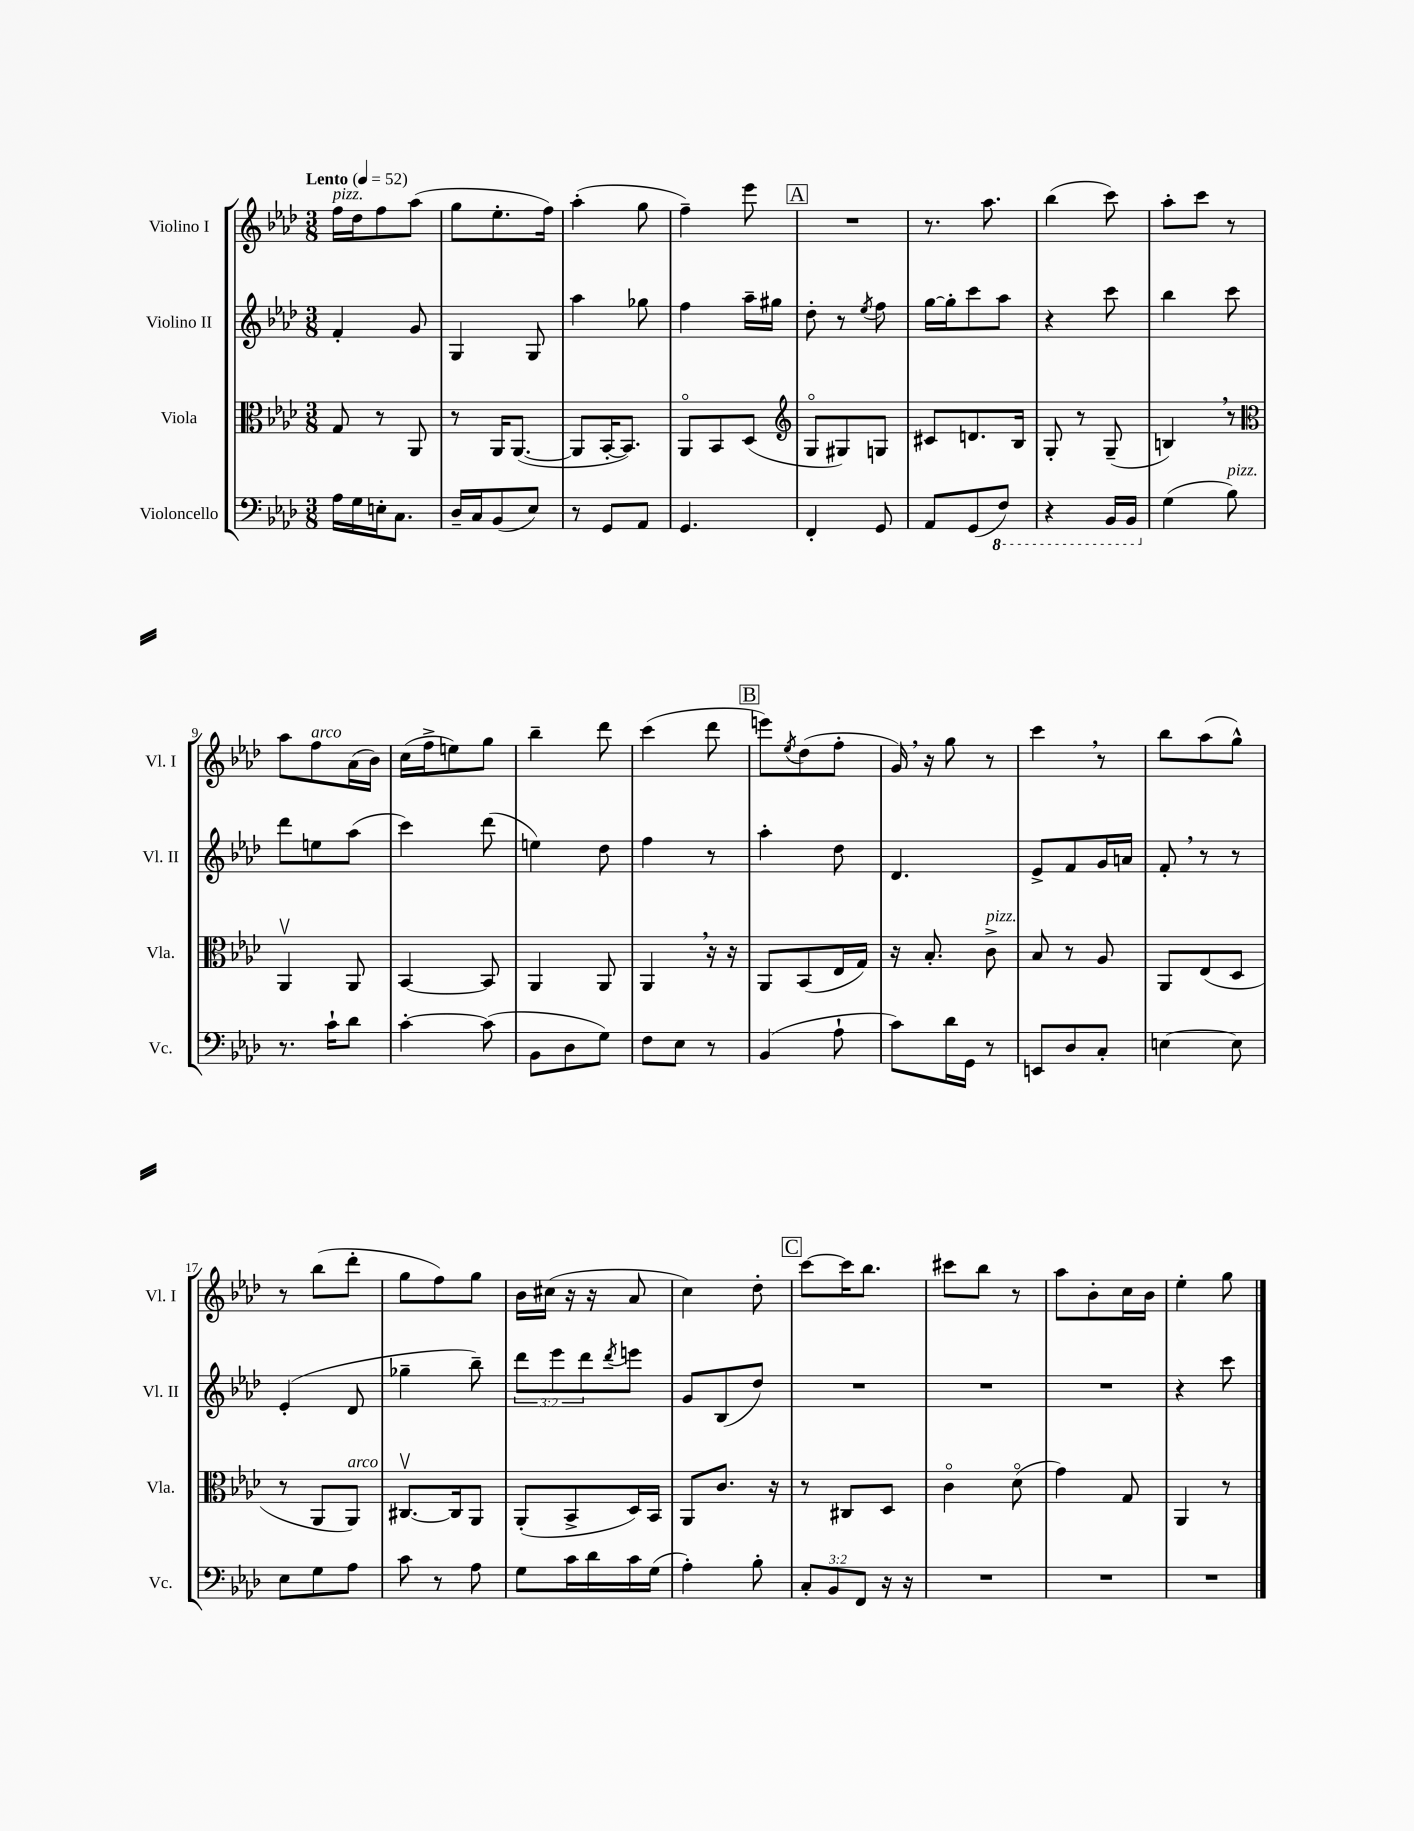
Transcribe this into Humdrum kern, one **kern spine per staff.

**kern	**kern	**kern	**kern
*staff4	*staff3	*staff2	*staff1
*clefF4	*clefC3	*clefG2	*clefG2
*k[b-e-a-d-]	*k[b-e-a-d-]	*k[b-e-a-d-]	*k[b-e-a-d-]
*M3/8	*M3/8	*M3/8	*M3/8
*MM52	*MM52	*MM52	*MM52
16A-	8G	4f'	16ff
16G	.	.	16dd-
16E'	8r	.	8ff
8.C	.	.	.
.	8AA-	8g	(8aa-
=	=	=	=
16D-~	8r	4G	8gg
16C	.	.	.
(8BB-	16AA-	.	8.ee-'
.	([8.AA-	.	.
8E-)	.	8G	.
.	.	.	16ff)
=	=	=	=
8r	8AA-]	4aa-	(4aa-'
8GG	[16BB-'	.	.
.	8.BB-])	.	.
8AA-	.	8gg-	8gg
=	=	=	=
4.GG	8AA-o	4ff	4ff~)
.	8BB-	.	.
.	(8D-	16aa-~	8eee-
.	.	16gg#	.
=	=	=	=
*	*clefG2	*	*
4FF'	8Go	8dd-'	4.r
.	8G#)	8r	.
.	.	8qee-	.
8GG	8G	8ff	.
=	=	=	=
8AA-	8c#	[16gg	8.r
.	.	16gg']	.
(8GG	8.d	8ccc	.
.	.	.	8.aa-
8FF)	.	8aa-	.
.	16B-	.	.
=	=	=	=
4r	8G'	4r	(4bb-
.	8r	.	.
16BBB-	(8G~	8ccc	8ccc)
16BBB-	.	.	.
=	=	=	=
(4G	4B)	4bb-	8aa-'
.	.	.	8ccc
8B-)	8r	8ccc	8r
=	=	=	=
*	*clefC3	*	*
8.r	4AA-v	8ddd-	8aa-
.	.	8ee	8ff
16c`	.	.	.
8d-	8AA-	(8aa-	(16a-
.	.	.	16b-)
=	=	=	=
[4c'	[4BB-	4ccc)	(16cc
.	.	.	16ff^
.	.	.	8ee)
(8c]	8BB-]	(8ddd-	8gg
=	=	=	=
8BB-	4AA-	4ee)	4bb-~
8D-	.	.	.
8G)	8AA-	8dd-	8ddd-
=	=	=	=
8F	4AA-	4ff	(4ccc
8E-	.	.	.
8r	16r	8r	8ddd-
.	16r	.	.
=	=	=	=
(4BB-	8AA-	4aa-'	8eee)
.	.	.	8qee-
.	(8BB-	.	(8dd-
8A-`	16E-	8dd-	8ff'
.	16G)	.	.
=	=	=	=
8c)	16r	4.d-	16g)
.	8.B-'	.	16r
16d-	.	.	8gg
16GG	.	.	.
8r	8c^	.	8r
=	=	=	=
8EE	8B-	8e-^	4ccc
8D-	8r	8f	.
8C'	8A-	16g	8r
.	.	16a	.
=	=	=	=
[4E	8AA-	8f'	8bb-
.	(8E-	8r	(8aa-
8E]	8D-	8r	8gg^^)
=	=	=	=
8E-	8r	(4e-'	8r
8G	8AA-	.	(8bb-
8A-	8AA-)	8d-	8ddd-'
=	=	=	=
8c	[8.C#v	4gg-~	8gg
8r	.	.	8ff)
.	16C#]	.	.
8A-	8AA-	8bb-~)	8gg
=	=	=	=
8G	(8AA-'	12ddd-	16b-
.	.	.	(16cc#
.	.	12eee-	.
16c	8BB-^	.	16r
.	.	12ddd-	.
16d-	.	.	16r
.	.	8qddd-	.
16c	16D-)	8eee	8a-
(16G	16BB-	.	.
=	=	=	=
4A-')	8AA-	8g	4cc)
.	8.c	(8B-	.
8B-'	.	8dd-)	8dd-'
.	16r	.	.
=	=	=	=
12C'	8r	4.r	[8ccc
12BB-	.	.	.
.	8C#	.	16ccc]
12FF	.	.	.
.	.	.	8.bb-
16r	8D-	.	.
16r	.	.	.
=	=	=	=
4.r	4co	4.r	8ccc#
.	.	.	8bb-
.	(8d-o	.	8r
=	=	=	=
4.r	4g)	4.r	8aa-
.	.	.	8b-'
.	8G	.	16cc
.	.	.	16b-
=	=	=	=
4.r	4AA-	4r	4ee-'
.	8r	8ccc	8gg
==	==	==	==
*-	*-	*-	*-
